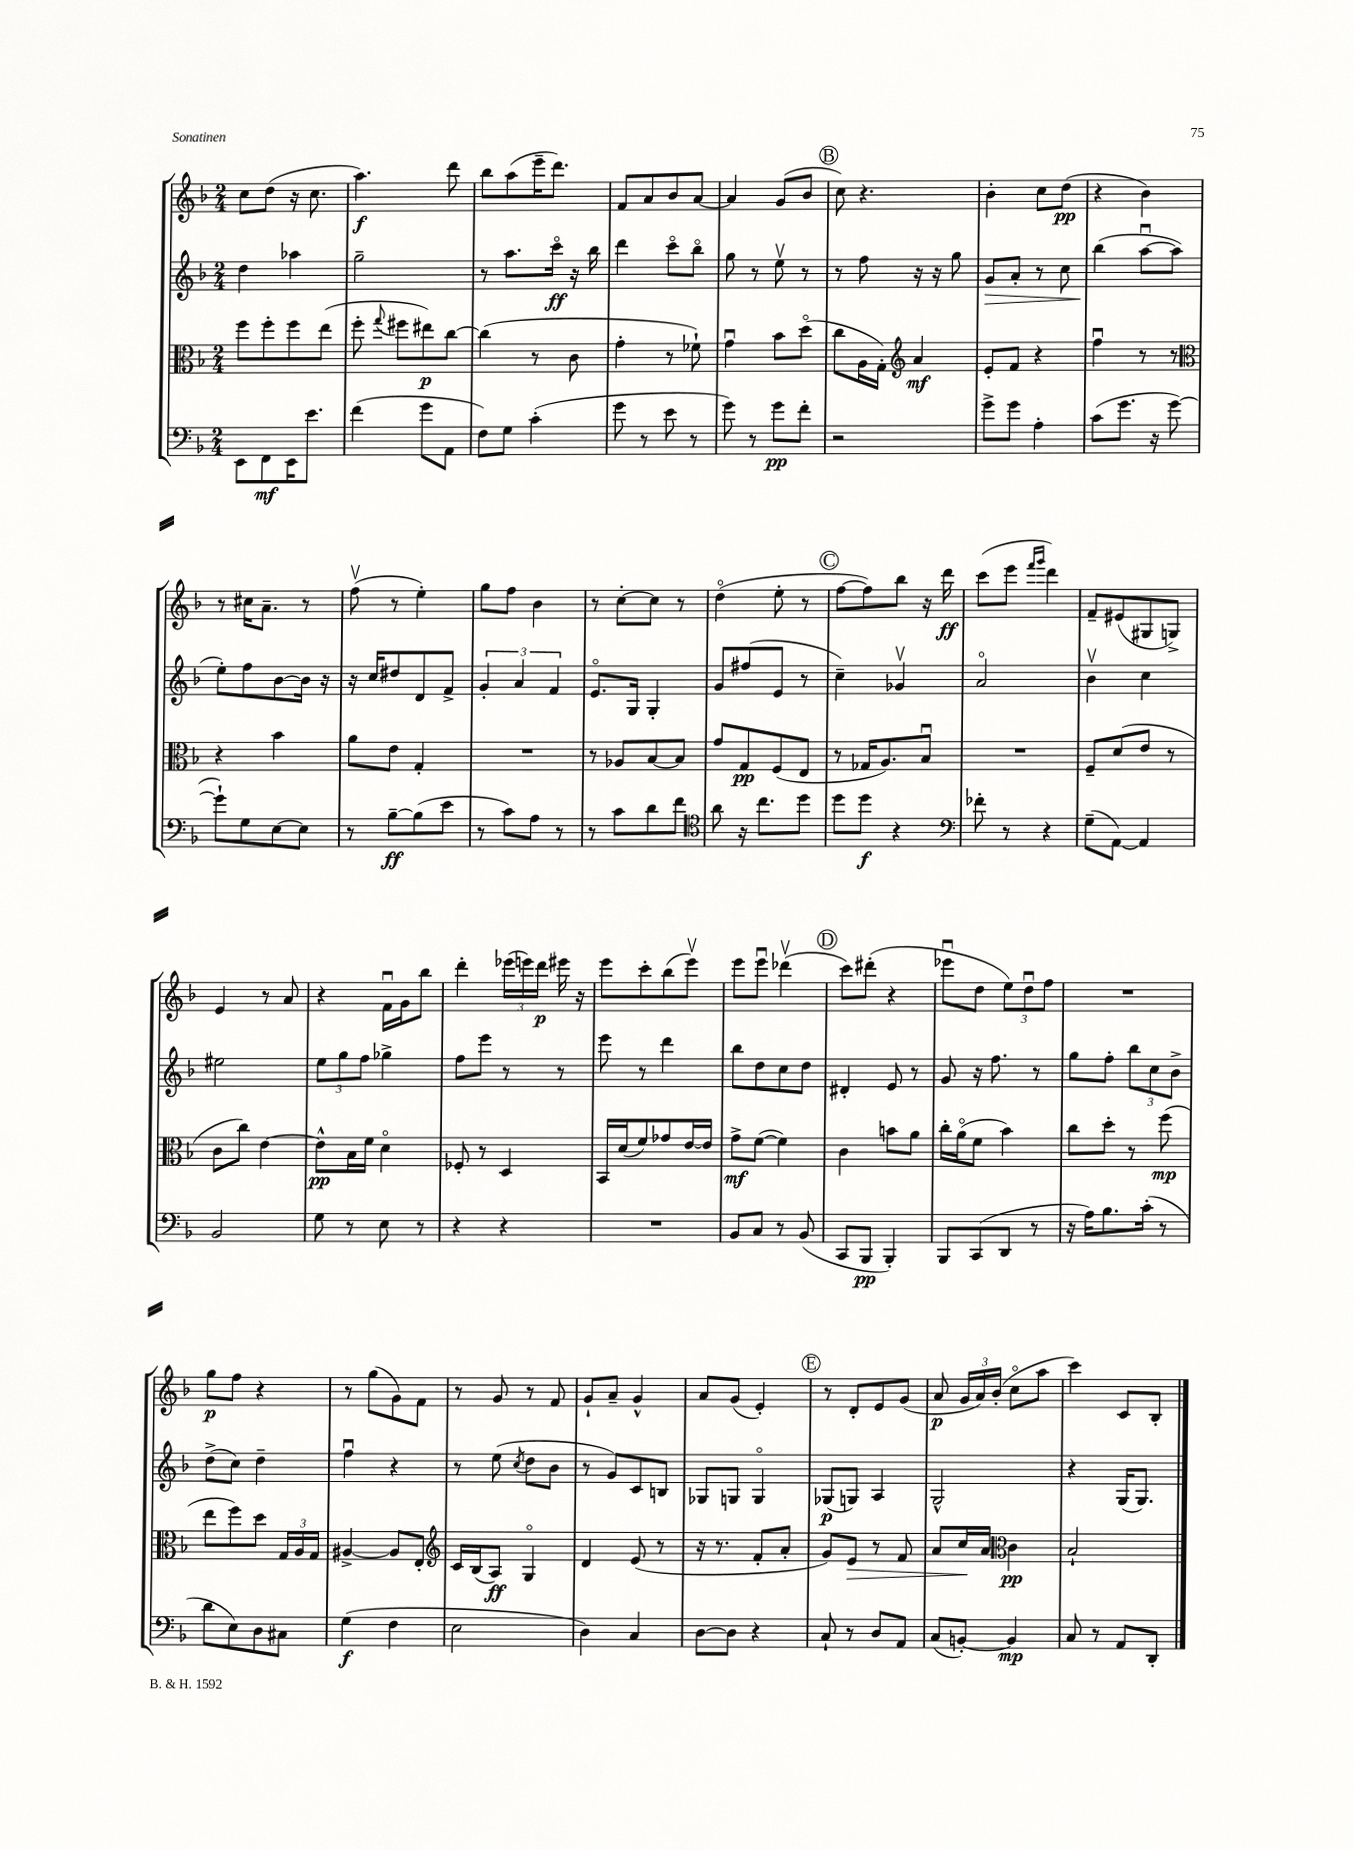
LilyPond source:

<<
\new StaffGroup <<
\new Staff = "s0" {
    \clef treble \key f \major \numericTimeSignature \time 2/4
    \autoBeamOff c''8[ d''8]( r16 c''8. |
    a''4.\f) d'''8 |
    bes''8[ a''8( e'''16-- d'''8.]) |
    f'8[ a'8 bes'8 a'8]~ |
    a'4 g'8[( bes'8] |
    \mark \markup { \circle "B" } c''8) r4. |
    bes'4-. c''8[ d''8]\pp( |
    r4 bes'4) |
    r8 cis''16[ a'8.]-- r8 |
    f''8\upbow( r8 e''4-.) |
    g''8[ f''8] bes'4 |
    r8 c''8[~-. c''8] r8 |
    d''4\flageolet( e''8-. r8 |
    \mark \markup { \circle "C" } f''8[~ f''8) bes''8] r16 d'''16\ff |
    c'''8[( e'''8] \grace { f'''16[ g'''16] } d'''4) |
    f'8[-- eis'8( gis8 g8]->) |
    e'4 r8 a'8 |
    r4 f'16[\downbow g'16 bes''8] |
    d'''4-. \tuplet 3/2 { ees'''16[( e'''16) d'''16]\p } eis'''16 r16 |
    e'''8[ c'''8-. bes''8( e'''8]\upbow) |
    e'''8[ e'''8]\downbow des'''4\upbow( |
    \mark \markup { \circle "D" } c'''8[) dis'''8]-.( r4 |
    ees'''8[\downbow d''8] \tuplet 3/2 { e''8[) d''8\downbow f''8] } |
    R2 |
    g''8[\p f''8] r4 |
    r8 g''8[( g'8) f'8] |
    r8 g'8 r8 f'8 |
    g'8[-! a'8]-- g'4-^ |
    a'8[ g'8]( e'4-.) |
    \mark \markup { \circle "E" } r8 d'8[-. e'8 g'8]( |
    a'8\p \tuplet 3/2 { g'16[ a'16) bes'16]-.( } c''8[\flageolet a''8] |
    c'''4) c'8[ bes8]-. \bar "|." |
}
\new Staff = "s1" {
    \clef treble \key f \major \numericTimeSignature \time 2/4
    \autoBeamOff d''4 aes''4 |
    g''2-- |
    r8 a''8.[ c'''16]\flageolet\ff r16 bes''16 |
    d'''4 c'''8[\flageolet bes''8]\flageolet |
    g''8 r8 e''8\upbow r8 |
    \mark \markup { \circle "B" } r8 f''8 r16 r16 g''8 |
    g'8[\> a'8]-. r8 c''8 |
    bes''4\!( a''8[~\downbow a''8] |
    e''8[-.) f''8 bes'8~ bes'16] r16 |
    r16 c''16[ dis''8 d'8 f'8]-> |
    \tuplet 3/2 { g'4-. a'4 f'4 } |
    e'8.[\flageolet g16] g4-. |
    g'8[ fis''8( e'8] r8 |
    \mark \markup { \circle "C" } c''4--) ges'4\upbow |
    a'2\flageolet |
    bes'4\upbow c''4 |
    eis''2 |
    \tuplet 3/2 { e''8[ g''8 f''8] } ges''4-> |
    f''8[ e'''8] r8 r8 |
    e'''8 r8 d'''4 |
    bes''8[ d''8 c''8 d''8] |
    \mark \markup { \circle "D" } dis'4-. e'8 r8 |
    g'8 r16 f''8. r8 |
    g''8[ f''8]-. \tuplet 3/2 { bes''8[ c''8 bes'8]-> } |
    d''8[->( c''8]) d''4-- |
    f''4\downbow r4 |
    r8 e''8( \acciaccatura { c''8 } d''8[ bes'8] |
    r8 g'8[) c'8 b8] |
    ges8[ g8] g4\flageolet |
    \mark \markup { \circle "E" } ges8[\p( g8]) a4 |
    g2-^ |
    r4 g16[( g8.]) \bar "|." |
}
\new Staff = "s2" {
    \clef alto \key f \major \numericTimeSignature \time 2/4
    \autoBeamOff f''8[ f''8-. f''8 e''8]( |
    f''8-. \appoggiatura { g''8 } fis''8[ eis''8\p) c''8]~ |
    c''4( r8 c'8 |
    g'4-. r8 fes'8-!) |
    g'4\downbow bes'8[ d''8]\flageolet( |
    \mark \markup { \circle "B" } c''8[ a16 g16]-.) \clef treble a'4\mf |
    e'8[-. f'8] r4 |
    f''4\downbow r8 r8 |
    \clef alto r4 bes'4 |
    a'8[ e'8] g4-. |
    R2 |
    r8 aes8[ bes8~ bes8] |
    g'8[ g8\pp f8( e8] |
    \mark \markup { \circle "C" } r8 ges16[ a8.) bes8]\downbow |
    R2 |
    f8[-- d'8( e'8] r8 |
    c'8[ c''8]) e'4~ |
    e'8[-^\pp bes16 f'16] d'4\flageolet |
    fes8-. r8 d4 |
    bes,16[ d'16( f'8) ges'8 e'16~ e'16] |
    g'8[->\mf f'8]~( f'4) |
    \mark \markup { \circle "D" } c'4 b'8[ a'8] |
    c''16[-. a'16\flageolet( f'8] bes'4) |
    c''8[ d''8]-. r8 f''8\mp( |
    e''8[ f''8) d''8] \tuplet 3/2 { g16[ a16 g16] } |
    ais4~-> ais8[ e8]-. |
    \clef treble c'16[ bes16( a8]\ff) g4\flageolet |
    d'4 e'8( r8 |
    r16 r8. f'8[-. a'8]-. |
    \mark \markup { \circle "E" } g'8[) e'8]\> r8 f'8 |
    a'8[ c''16\! a'16] \clef alto c'4\pp |
    bes2-! \bar "|." |
}
\new Staff = "s3" {
    \clef bass \key f \major \numericTimeSignature \time 2/4
    \autoBeamOff e,8[ f,8\mf e,16 e'8.] |
    f'4( g'8[ a,8] |
    f8[) g8] c'4-.( |
    g'8 r8 e'8 r8 |
    g'8) r8 g'8[\pp f'8]-. |
    \mark \markup { \circle "B" } r2 |
    g'8[-> g'8] a4-. |
    c'8[( g'8.] r16 g'8~ |
    g'8[-!) g8 e8~ e8] |
    r8 bes8[~--\ff bes8( e'8] |
    r8 c'8[) a8] r8 |
    r8 c'8[ d'8 f'8] |
    \clef tenor a'8 r16 c''8.[ d''8] |
    \mark \markup { \circle "C" } d''8[ d''8]\f r4 |
    \clef bass fes'8-. r8 r4 |
    g8[--( a,8]~) a,4 |
    bes,2 |
    g8 r8 e8 r8 |
    r4 r4 |
    R2 |
    bes,8[ c8] r8 bes,8( |
    \mark \markup { \circle "D" } c,8[ bes,,8]\pp bes,,4-.) |
    bes,,8[ c,8( d,8] r8 |
    r16 a16[) bes8. c'16]-.( r8 |
    d'8[ e8) d8 cis8] |
    g4\f( f4 |
    e2 |
    d4) c4 |
    d8[~ d8] r4 |
    \mark \markup { \circle "E" } c8-! r8 d8[ a,8] |
    c8[( b,8]~-.) b,4\mp |
    c8 r8 a,8[ d,8]-. \bar "|." |
}
>>
>>
\layout { \context { \Score \remove "Bar_number_engraver" } }
